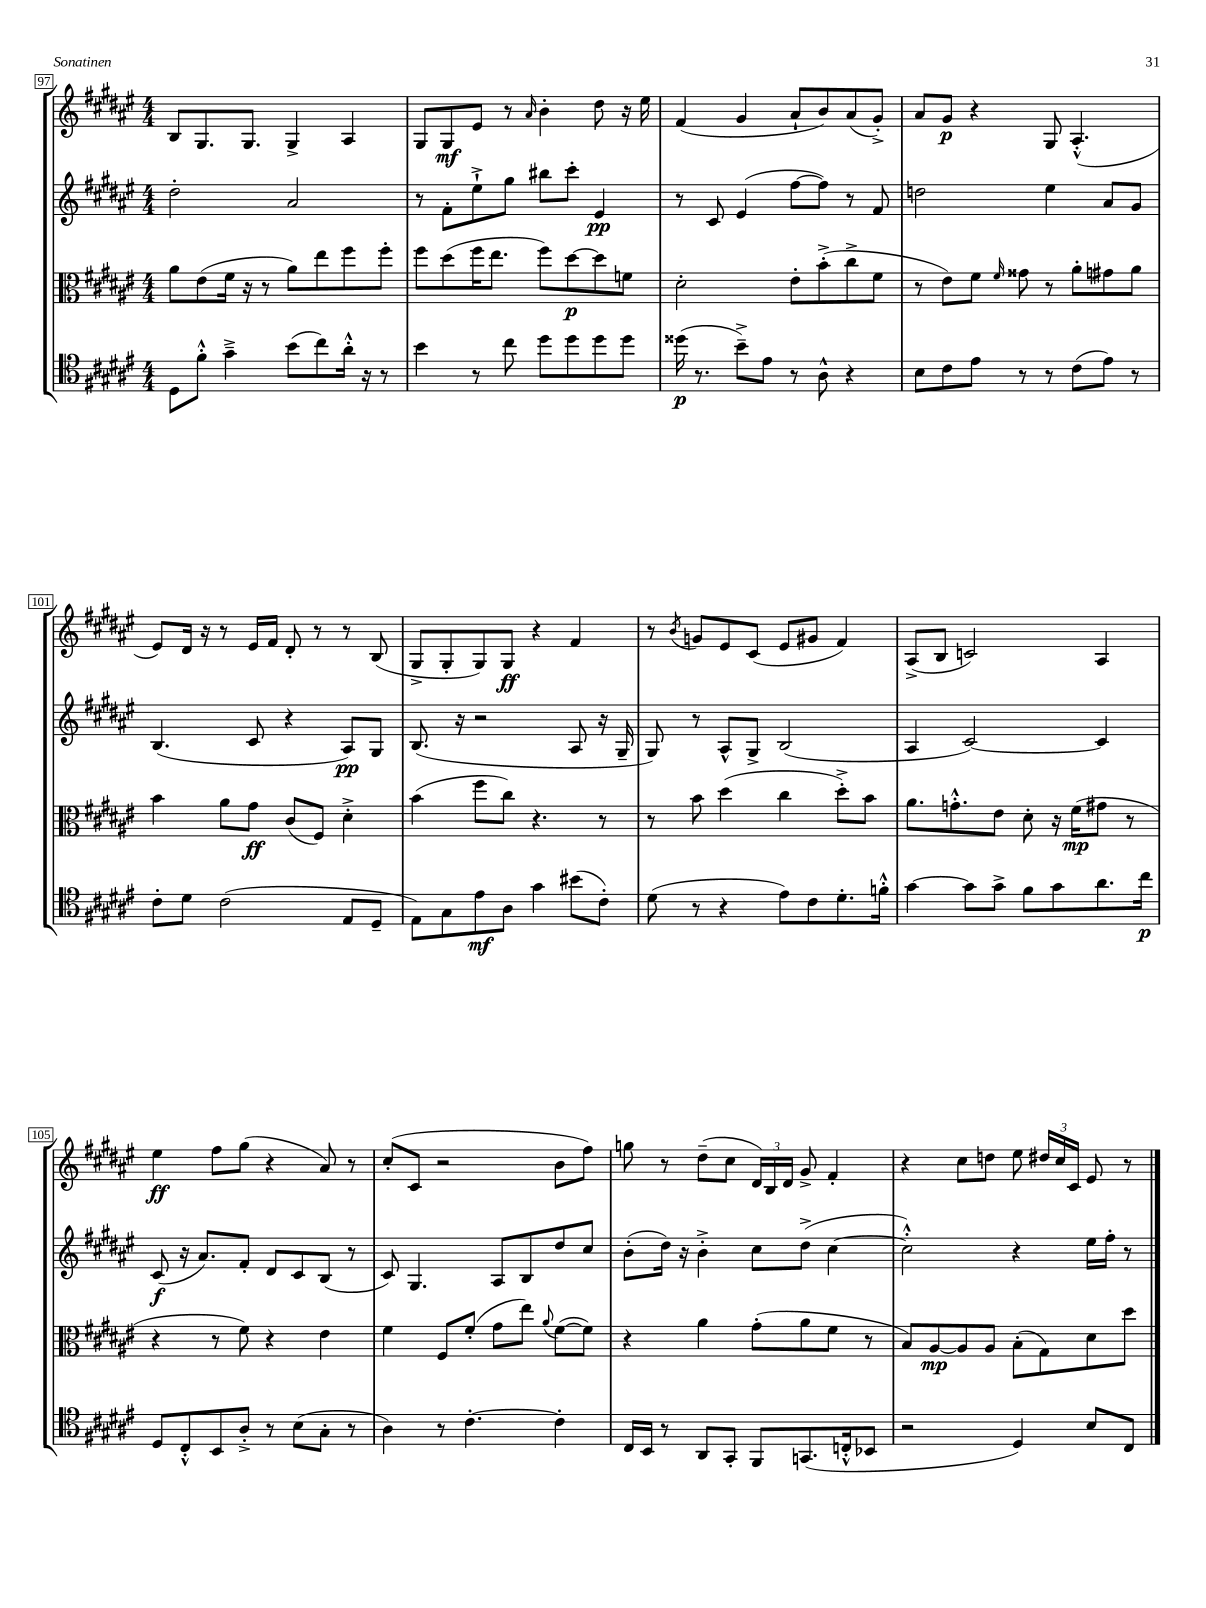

**kern	**kern	**kern	**kern
*staff4	*staff3	*staff2	*staff1
*clefC4	*clefC3	*clefG2	*clefG2
*k[f#c#g#d#a#e#]	*k[f#c#g#d#a#e#]	*k[f#c#g#d#a#e#]	*k[f#c#g#d#a#e#]
*M4/4	*M4/4	*M4/4	*M4/4
8D#\L	8a#\L	2dd#'\	8B/L
8f#'^^\J	(8e#\	.	8.G#/
4g#~^\	16f#\Jk	.	.
.	16r	.	8.G#/J
.	8r	.	.
(8b\L	8a#\L)	2a#/	4G#^/
8cc#\)	8ee#\	.	.
16a#'^^\Jk	8ff#\	.	4A#/
16r	.	.	.
8r	8ff#'\J	.	.
=	=	=	=
4b\	8ff#\L	8r	8G#/L
.	(8dd#\	8f#'\L	8G#/
8r	16ff#\K	8ee#`^\	8e#/J
.	8.ee#\J	.	.
8cc#\	.	8gg#\J	8r
.	.	.	16qqa#/
8dd#\L	8ff#\L)	8bb#\L	4b'\
8dd#\	[8dd#\	8ccc#'\J	.
8dd#\	8dd#\]	4e#/	8dd#\
8dd#\J	8f\J	.	16r
.	.	.	16ee#\
=	=	=	=
(16dd##\	2d#'\	8r	(4f#/
8.r	.	.	.
.	.	8c#/	.
8b~^\L)	.	(4e#/	4g#/
8e#\J	.	.	.
8r	8e#'\L	[8ff#\L	8a#`/L
8A#^^\	(8b'^\	8ff#\]J)	8b/)
4r	8cc#^\	8r	(8a#/
.	8f#\J	8f#/	8g#'^/J)
=	=	=	=
8B\L	8r	2dd\	8a#/L
8c#\	8e#\L)	.	8g#/J
8e#\J	8f#\J	.	4r
.	16qqf#/	.	.
8r	8g##\	.	.
8r	8r	4ee#\	8G#/
(8c#\L	8a#'\L	.	(4.A#'^^/
8e#\J)	8g#\	8a#/L	.
8r	8a#\J	8g#/J	.
=	=	=	=
8c#'\L	4b\	(4.B/	8e#/L)
8d#\J	.	.	16d#/Jk
.	.	.	16r
(2c#\	8a#\L	.	8r
.	8g#\J	8c#/	16e#/LL
.	.	.	16f#/JJ
.	(8c#/L	4r	8d#'/
.	8F#/J)	.	8r
8E#/L	4d#'^\	8A#/L)	8r
8D#~/J	.	8G#/J	(8B/
=	=	=	=
8E#\L)	(4b\	(8.B/	8G#^/L
8G#\	.	.	8G#'/
.	.	16r	.
8e#\	8ff#\L	2r	8G#/)
8A#\J	8cc#\J)	.	8G#/J
4g#\	4.r	.	4r
(8b#\L	.	8A#/	4f#/
8c#'\J)	8r	16r	.
.	.	16G#~/	.
=	=	=	=
(8d#\	8r	8G#/)	8r
.	.	.	8qb/
8r	8b\	8r	8g/L
4r	(4dd#\	8A#^^/L	8e#/
.	.	8G#^/J	(8c#/J
8e#\L)	4cc#\	(2B/	8e#/L
8c#\	.	.	8g#/J
8.d#'\	8dd#'^\L)	.	4f#/)
.	8b\J	.	.
16f'^^\Jk	.	.	.
=	=	=	=
[4g#\	8.a#\L	4A#/	(8A#^/L
.	.	.	8B/J
.	8.g'^^\	.	.
8g#\]L	.	[2c#/)	2c/)
8g#^\J	8e#\J	.	.
8f#\L	8d#'\	.	.
8g#\	16r	.	.
.	(16f#\LK	.	.
8.a#\	8g#\J	4c#/]	4A#/
.	8r	.	.
16cc#\Jk	.	.	.
=	=	=	=
8D#/L	4r	(8c#/	4ee#\
8C#'^^/	.	16r	.
.	.	8.a#/L)	.
8BB/	8r	.	8ff#\L
8A#'^/J	8f#\)	8f#'/J	(8gg#\J
8r	4r	8d#/L	4r
(8B\L	.	8c#/	.
8G#'\J	4e#\	(8B/J	8a#/)
8r	.	8r	8r
=	=	=	=
4A#\)	4f#\	8c#/)	(8cc#'/L
.	.	4.G#/	8c#/J
8r	8F#/L	.	2r
[4.c#'\	(8f#'/J	.	.
.	8g#\L	8A#/L	.
.	8ee#\J)	8B/	.
.	8qqa#/	.	.
4c#'\]	([8f#\L	8dd#/	8b\L
.	8f#\]J)	8cc#/J	8ff#\J)
=	=	=	=
16C#/LL	4r	(8b'\L	8gg\
16BB/JJ	.	.	.
8r	.	16dd#\Jk)	8r
.	.	16r	.
8AA#/L	4a#\	4b'^\	(8dd#~\L
8GG#'/J	.	.	8cc#\J
8FF#/L	(8g#'\L	8cc#\L	24d#/LL)
.	.	.	24B/
.	.	.	24d#/JJ
(8.GG/	8a#\	(8dd#^\J	8g#^/
.	8f#\J	[4cc#\	4f#'/
16C'^^/k	.	.	.
8BB-/J	8r	.	.
=	=	=	=
2r	8B/L)	2cc#'^^\])	4r
.	[8A#/	.	.
.	8A#/]	.	8cc#\L
.	8A#/J	.	8dd\J
4D#/)	(8B'\L	4r	8ee#\
.	8G#\)	.	24dd#/LL
.	.	.	24cc#/
.	.	.	24c#/JJ
8B/L	8d#\	16ee#\LL	8e#/
.	.	16ff#'\JJ	.
8C#/J	8dd#\J	8r	8r
==	==	==	==
*-	*-	*-	*-
